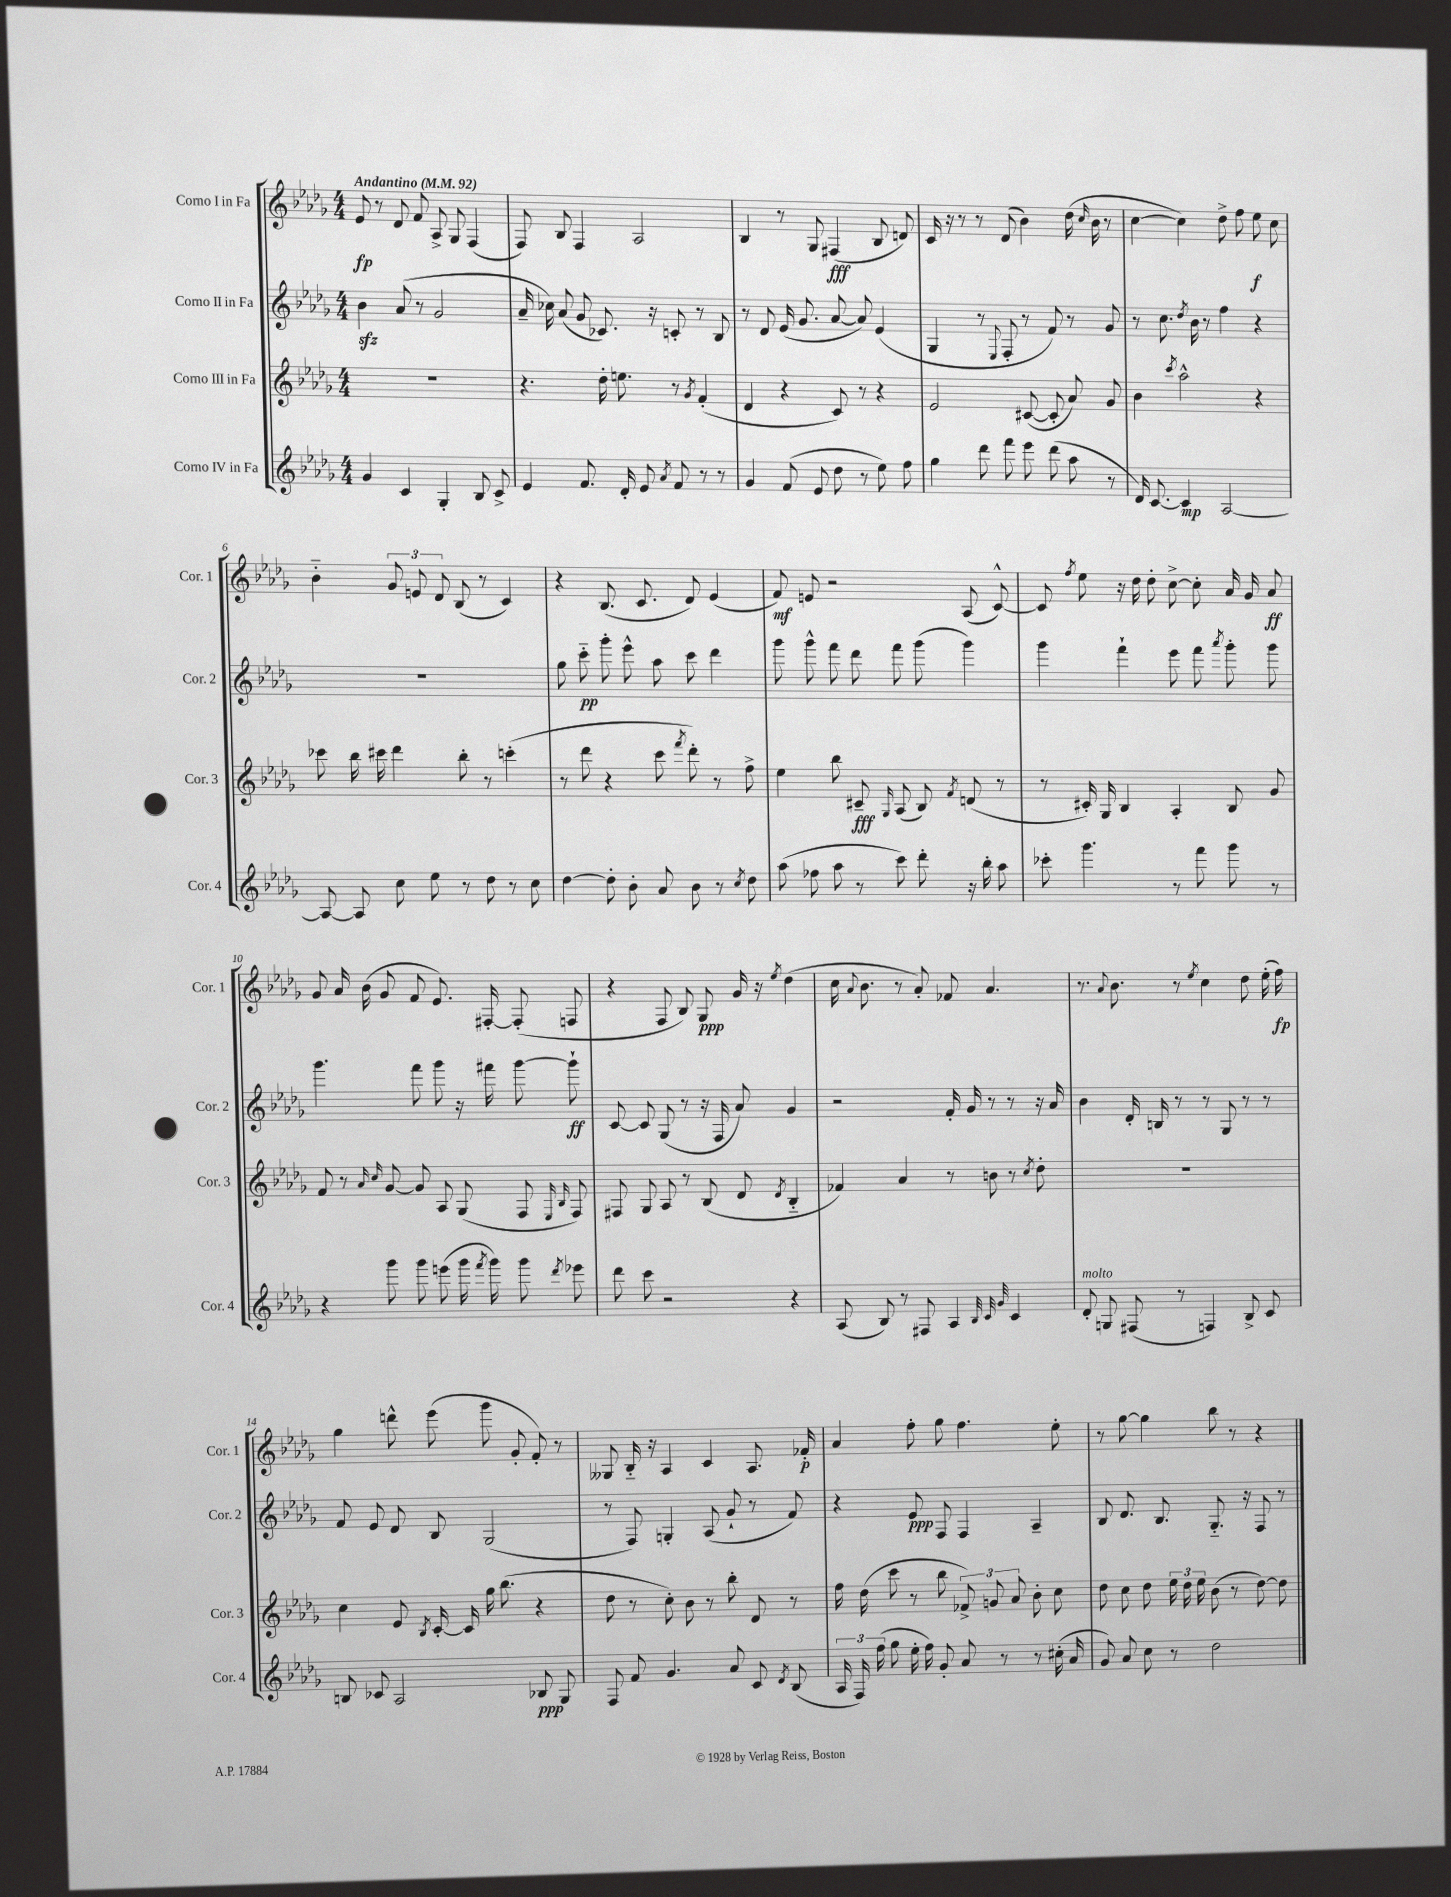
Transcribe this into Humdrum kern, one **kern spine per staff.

**kern	**kern	**kern	**kern
*staff4	*staff3	*staff2	*staff1
*clefG2	*clefG2	*clefG2	*clefG2
*k[b-e-a-d-g-]	*k[b-e-a-d-g-]	*k[b-e-a-d-g-]	*k[b-e-a-d-g-]
*M4/4	*M4/4	*M4/4	*M4/4
*MM92	*MM92	*MM92	*MM92
4g-/	1r	4b-\	8e-/
.	.	.	8r
4c/	.	(8a-/	8d-/
.	.	8r	8f/
4G-'/	.	2g-/	8A-^/
.	.	.	8G-/
8B-/	.	.	(4F/
8c^/	.	.	.
=	=	=	=
4e-/	4.r	16a-~/	8F/)
.	.	16cc-\)	.
.	.	(8a-/	8B-/
8.f/	.	8g-/	4F/
.	16dd-'\	8.c-/)	.
16d-'/	8.ee\	.	.
8e-/	.	.	2A-/
.	.	16r	.
8qa-/	.	.	.
8f/	8r	8c'/	.
.	8qg-/	.	.
8r	(4f'/	8r	.
8r	.	8B-/	.
=	=	=	=
4g-/	4d-/	8r	4B-/
.	.	8d-/	.
(8f/	4r	(16e-/	8r
.	.	8.g-/	.
8e-/	.	.	8G-/
8dd-\	8c/)	[8a-/	(4F#/
8r	8r	8a-/])	.
8ee-\)	4r	(4e-/	8B-/
8ff\	.	.	8d/)
=	=	=	=
4gg-\	2e-/	4G-/	16c/
.	.	.	16r
.	.	.	8r
8ddd-\	.	8r	8r
.	.	8qqE-/	.
8fff\	.	8F'/	(8d-/
8eee-\	([8c#/	8r	4b-\)
(8ddd-\	8c#'/]	8f/)	.
8aa-\	8a-/)	8r	(16dd-\
.	.	.	16qqcc/
.	.	.	16b-\
8r	8g-/	8g-/	8r
=	=	=	=
16d-/)	4b-\	8r	[4cc\
[8.c/	.	.	.
.	.	8.cc\	.
.	8qccc/	.	.
4c/]	2aa-^^\	.	4cc\])
.	.	8qdd-/	.
.	.	16b-\	.
.	.	8r	.
[2A-/	.	4ff\	8dd-^\
.	.	.	8ff\
.	4r	4r	8ee-\
.	.	.	8cc\
=	=	=	=
8A-/_	8ccc-\	1r	4b-'~\
8A-/]	16bb-\	.	.
.	16ccc#\	.	.
8cc\	4ddd-\	.	12g-/
.	.	.	12e/
8ee-\	.	.	.
.	.	.	12d-/
8r	8bb-'\	.	(8B-/
8dd-\	8r	.	8r
8r	(4ccc'\	.	4c/)
8cc\	.	.	.
=	=	=	=
[4dd-\	8r	8gg-\	4r
.	8ddd-\	8ccc'~\	.
8dd-'\]	4r	8ggg-'\	(8.B-/
8b-'\	.	8eee-^^\	.
.	.	.	8.c/
8a-/	8ccc\	8aa-\	.
.	8qfff/	.	.
8b-\	8ddd-'\)	8ccc\	8d-/)
8r	8r	4ddd-\	(4e-/
8qcc/	.	.	.
8dd-\	8ff^\	.	.
=	=	=	=
(8aa-\	4ee-\	8ggg-\	8f/)
8ff-\	.	8ggg-^^\	8e/
8aa-\	8bb-\	8fff\	2r
8r	8c#~/	8ddd-\	.
.	16qqG-/	.	.
8ccc\)	(8A-/	8fff\	.
8ddd-'\	8B-/)	(8ggg-\	.
.	8qf/	.	.
16r	(8d/	4ggg-\)	(8A-/
16bb-'\	.	.	.
8aa-\	8r	.	[8c^^/)
=	=	=	=
8ccc-'\	8r	4ggg-\	8c/]
.	.	.	8qff/
4.ggg-\	16c#'/)	.	8ee-\
.	16G-/	.	.
.	4B-/	4fff`\	16r
.	.	.	16dd-\
.	.	.	8dd-'\
8r	4A-'/	8eee-\	[8cc^\
8fff\	.	8fff\	8cc'\]
.	.	8qaaa-/	.
8ggg-\	8B-/	8ggg-'\	16a-/
.	.	.	16g-/
8r	8g-/	8ggg-\	8a-/
=	=	=	=
4r	8f/	4.ggg-\	8g-/
.	8r	.	16a-/
.	.	.	(16b-\
.	16qqa-/	.	.
.	16qqcc/	.	.
8ggg-\	[8g-/	.	8g-/
8ggg-\	8g-/]	8fff\	8f/
(8eee\	8A-/	8ggg-\	8.e-/)
16ggg-\	(8G-/	16r	.
8qfff/	.	.	.
16ggg-\)	.	16fff#\	[16F#'/
8ggg-\	8F/	[8ggg-\	(8F#'/]
.	16qqE-/	.	.
8qddd-/	16qqB-/	.	.
8eee-\	8F/)	8ggg-`\]	8F/
=	=	=	=
8ddd-\	8F#/	[8c/	4r
8ccc\	8G-/	8c/]	.
2r	8A-/	(8G-/	8F/
.	8r	8r	8B-/)
.	(8B-/	16r	8G-/
.	.	16F/	.
.	8d-/	8a-/)	16g-/
.	.	.	16r
.	8qd-/	.	8qee-/
4r	4B-'~/	4g-/	(4dd-\
=	=	=	=
(8A-/	4f-/)	2r	16cc\
.	.	.	8qqa-/
.	.	.	8.b-\
8B-/)	.	.	.
8r	4a-/	.	8r
8F#/	.	.	8a-'/)
4A-/	8r	16f'/	8f-/
.	.	16g-/	.
.	8b\	8r	4.a-/
32qqB-/	.	.	.
32qqc/	.	.	.
32qqg-/	.	.	.
4c/	8r	8r	.
.	8qcc/	.	.
.	8dd-'\	16r	.
.	.	16a-/	.
=	=	=	=
8d-'/	1r	4b-\	8.r
8G/	.	.	.
.	.	.	8qqa-/
.	.	.	8.b-\
(8F#/	.	16d-'/	.
.	.	16B/	.
8r	.	8r	8r
.	.	.	8qee-/
4F/)	.	8r	4cc\
.	.	8G-/	.
8B-^/	.	8r	8dd-\
8c/	.	8r	(16ee-'\
.	.	.	16ff\)
=	=	=	=
8B/	4cc\	8f/	4gg-\
8c-/	.	8e-/	.
2A-/	8e-/	8d-/	8ddd^^\
.	8qB-/	.	.
.	[16c'/	8B-/	(8eee-\
.	16c/]	.	.
.	16gg-\	(2G-/	8ggg-\
.	(8.bb-\	.	.
.	.	.	8g-'/
8B-/	4r	.	8f'/)
8G-/	.	.	8r
=	=	=	=
8F/	8dd-\	8r	8G--/
8f/	8r	8F/)	16B-'~/
.	.	.	16r
4.g-/	8cc'\)	4G'/	4A-/
.	8b-\	.	.
.	8r	(8A-/	4c/
8a-/	8bb-'\	8g-`/	.
8c/	8d-/	8r	8.A-/
8qd-/	.	.	.
(8B-/	8r	8f/)	.
.	.	.	16f-'/
=	=	=	=
24A-/	16ff\	4r	4a-/
24F/)	.	.	.
.	(16dd-\	.	.
(24ff\	.	.	.
8gg-\	8ccc\	.	.
16ee-'\	8r	8e-/	8ff'\
16ff\)	.	.	.
8g-'/	8bb-\	8F/	8gg-\
8a-/	12f-^/)	4F/	4.ff\
.	12g/	.	.
8r	.	.	.
.	12a-/	.	.
8r	8b-'\	4A-~/	.
(16cc#'\	8cc\	.	8ee-'\
16a-/	.	.	.
=	=	=	=
8g-/)	8dd-\	8B-/	8r
8a-/	8cc\	8.d-/	[8gg-\
8cc\	8dd-\	.	4gg-\]
.	.	8.B-/	.
8r	24ee-\	.	.
.	24dd-\	.	.
.	24ee-\	.	.
2dd-\	(8b-\	8.G-'~/	8bb-\
.	8r	.	8r
.	.	16r	.
.	[8dd-\)	8F/	4r
.	8dd-\]	8r	.
==	==	==	==
*-	*-	*-	*-
